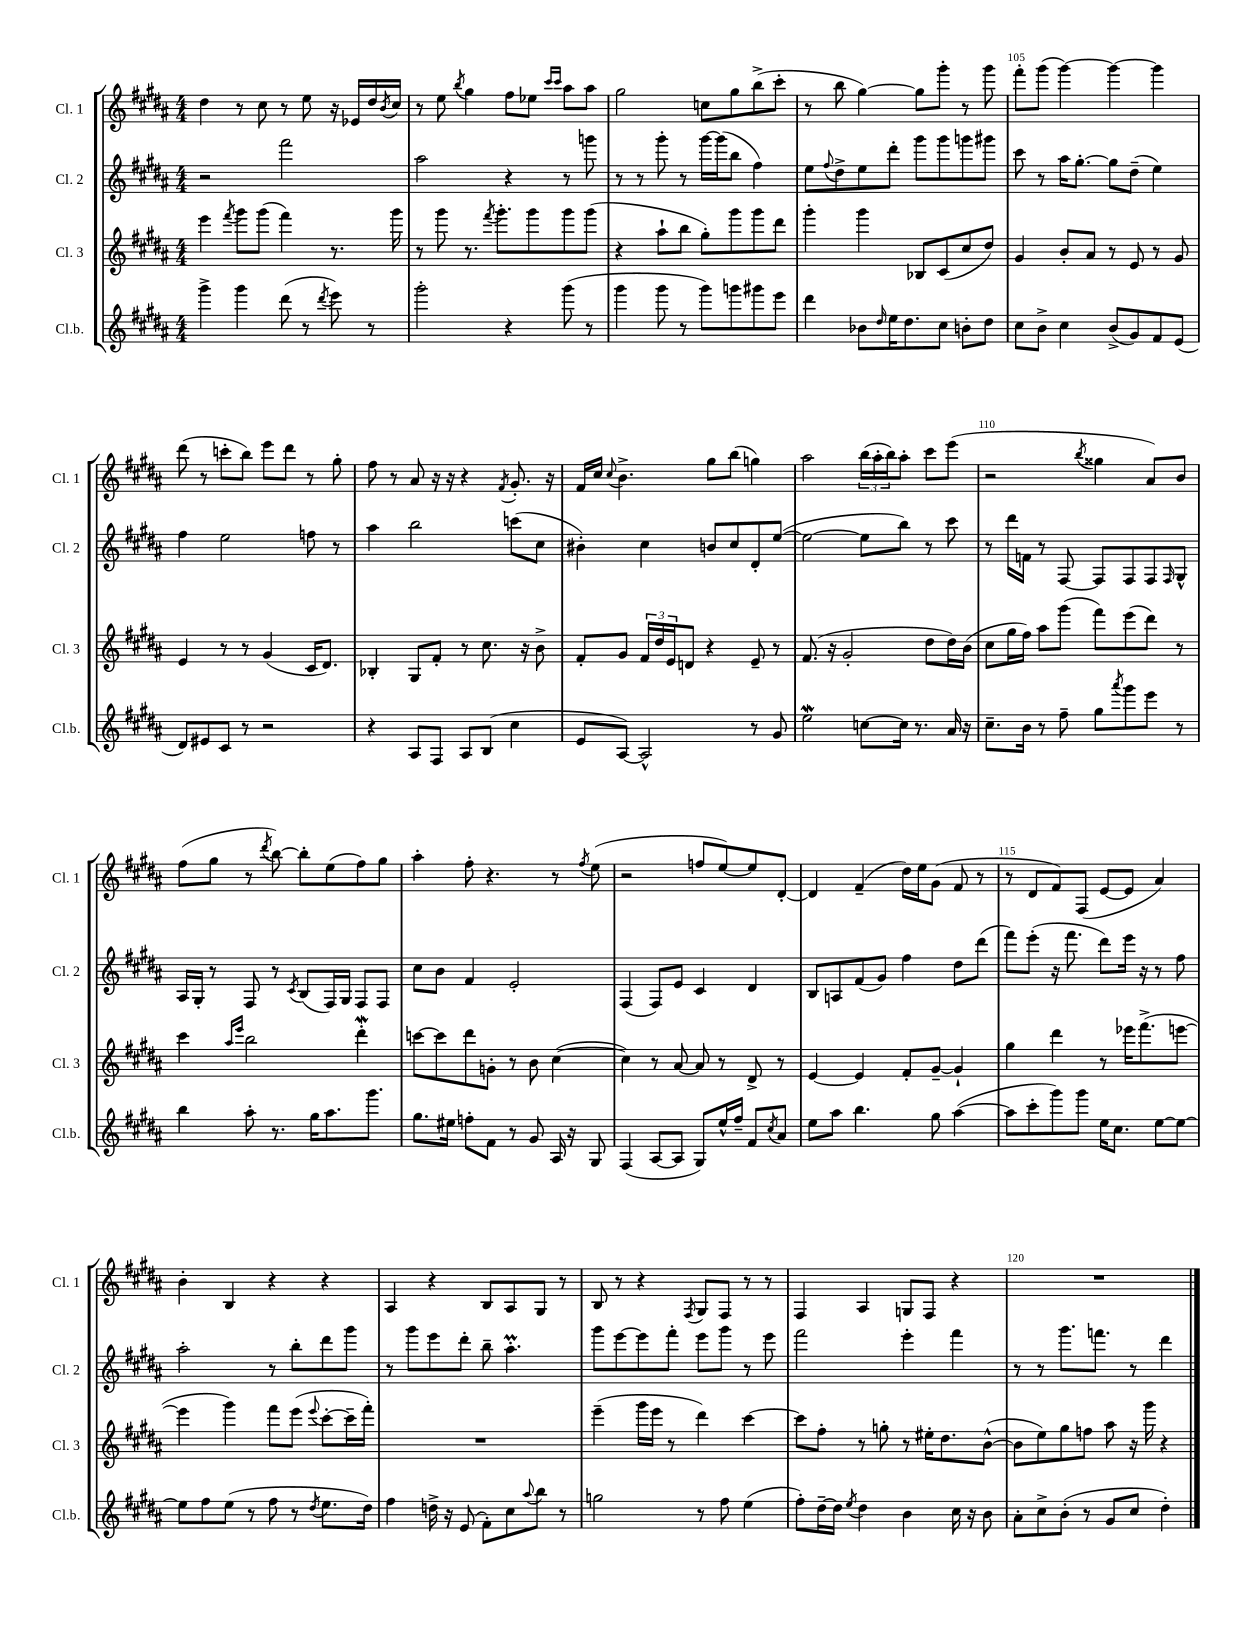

**kern	**kern	**kern	**kern
*staff4	*staff3	*staff2	*staff1
*clefG2	*clefG2	*clefG2	*clefG2
*k[f#c#g#d#a#]	*k[f#c#g#d#a#]	*k[f#c#g#d#a#]	*k[f#c#g#d#a#]
*M4/4	*M4/4	*M4/4	*M4/4
4ggg#^	4eee	2r	4dd#
.	8qfff#	.	.
4ggg#	8ggg#	.	8r
.	(8ggg#	.	8cc#
(8ddd#	4fff#)	2fff#	8r
8r	.	.	8ee
8qddd#	.	.	.
8eee)	8.r	.	16r
.	.	.	16e-
8r	.	.	16dd#
.	.	.	8qb
.	16ggg#	.	16cc#
=	=	=	=
2ggg#'	8r	2aa#	8r
.	8ggg#	.	8ee
.	.	.	8qbb
.	8.r	.	4gg#
.	8qfff#	.	.
.	8.ggg#'	.	.
4r	.	4r	8ff#
.	8ggg#	.	8ee-
.	.	.	16qqccc#
.	.	.	16qqccc#
(8ggg#	8ggg#	8r	8aa#
8r	(8ggg#	8ggg	8aa#
=	=	=	=
4ggg#	4r	8r	2gg#
.	.	8r	.
8ggg#	8aa#`	8ggg#'	.
8r	8bb	8r	.
8ggg#)	8gg#')	[16ggg#	8cc
.	.	(16ggg#]	.
8ggg	8ggg#	8bb	8gg#
8ggg#	8ggg#	4ff#)	(8bb^
8eee	8ddd#	.	8ccc#'
=	=	=	=
4ddd#	4ggg#'	8ee	8r
.	.	8qqff#	.
.	.	8dd#^	8bb
8b-	4ggg#	8ee	[4gg#)
16qqdd#	.	.	.
16ee	.	8ddd#'	.
8.dd#	.	.	.
.	8B-	8ggg#	8gg#]
8cc#	(8c#	8ggg#	8ggg#'
8b'	8cc#	8ggg	8r
8dd#	8dd#)	8ggg#	8ggg#
=	=	=	=
8cc#	4g#	8ccc#	8fff#'
8b^	.	8r	(8ggg#
4cc#	8b'	16aa#	[4ggg#)
.	.	[8.gg#'	.
.	8a#	.	.
(8b^	8r	8gg#]	4ggg#_
8g#)	8e	(8dd#~	.
8f#	8r	4ee)	4ggg#]
(8e	8g#	.	.
=	=	=	=
8d#)	4e	4ff#	(8ddd#
8e#	.	.	8r
8c#	8r	2ee	8ccc'
8r	8r	.	8bb)
2r	(4g#	.	8eee
.	.	.	8ddd#
.	16c#	8ff	8r
.	8.d#)	.	.
.	.	8r	8gg#'
=	=	=	=
4r	4B-'	4aa#	8ff#
.	.	.	8r
8A#	8G#	2bb	8a#
8F#	8f#'	.	16r
.	.	.	16r
8A#	8r	.	4r
(8B	8.cc#	.	.
.	.	.	8qf#
4cc#	.	(8ccc	8.g#'
.	16r	.	.
.	8b^	8cc#	.
.	.	.	16r
=	=	=	=
8e	8f#'	4b#')	16f#
.	.	.	16cc#
.	.	.	8qqcc#
[8A#)	8g#	.	4.b^
2A#^^]	24f#	4cc#	.
.	24dd#	.	.
.	24e	.	.
.	8d	.	.
.	4r	8b	8gg#
.	.	8cc#	(8bb
8r	8e~	8d#'	4gg)
8g#	8r	([8ee	.
=	=	=	=
2ee	(8.f#	2ee_	2aa#
.	16r	.	.
.	2g#'	.	.
[8cc	.	8ee]	(24bb
.	.	.	24aa#'
.	.	.	24bb)
16cc]	.	8bb)	8aa#'
8.r	.	.	.
.	8dd#	8r	8ccc#
16a#	16dd#)	8ccc#	(8eee
16r	(16b	.	.
=	=	=	=
8.cc#~	8cc#	8r	2r
.	16gg#	16ddd#	.
16b	16ff#)	16f	.
8r	8aa#	8r	.
8ff#~	(8ggg#	[8F#	.
.	.	.	8qbb
8gg#	8fff#)	8F#]	4gg##
8qaaa#	.	.	.
8ggg#	(8eee	8F#	.
8eee	8ddd#)	8F#	8a#)
.	.	16qqF#	.
8r	8r	8G#^^	8b
=	=	=	=
4bb	4ccc#	16A#	(8ff#
.	.	16G#'	.
.	.	8r	8gg#
.	16qqaa#	.	.
.	16qqeee	.	.
8aa#'	2bb	8F#	8r
.	.	.	8qddd#
8.r	.	8r	[8bb)
.	.	8qc#	.
.	.	(8B	8bb']
16gg#	.	.	.
8.aa#	.	16F#)	(8ee
.	.	16G#	.
.	4ddd#'	8F#	8ff#)
8.ggg#	.	.	.
.	.	8F#	8gg#
=	=	=	=
8.gg#	[8ccc	8cc#	4aa#'
.	8ccc]	8b	.
16ee#	.	.	.
8ff'	8ddd#	4f#	8ff#'
8f#	8g'	.	4.r
8r	8r	2e'	.
8g#	8b	.	.
16A#	([4cc#	.	8r
16r	.	.	.
.	.	.	8qff#
8G#	.	.	(8ee
=	=	=	=
(4F#	4cc#])	(4F#	2r
[8A#	8r	8F#)	.
8A#]	[8a#	8e	.
8G#)	8a#]	4c#	8ff
16ee^^	8r	.	[8ee)
16ff#~	.	.	.
8f#	8d#^	4d#	8ee]
8qcc#	.	.	.
8a#	8r	.	[8d#'
=	=	=	=
8ee	[4e	8B	4d#]
8aa#	.	8A	.
4.bb	4e]	(8f#	(4f#~
.	.	8g#)	.
.	8f#'	4ff#	16dd#)
.	.	.	16ee
8gg#	[8g#~	.	(8g#
([4aa#	4g#`]	8dd#	8f#
.	.	(8ddd#	8r
=	=	=	=
8aa#]	4gg#	8fff#)	8r
8ccc#'	.	(8eee'	8d#
8ggg#)	4ddd#	16r	8f#)
.	.	8.fff#	.
8ggg#	.	.	(8F#
16ee	8r	8ddd#)	[8e
8.cc#	.	.	.
.	16eee-	16eee	8e]
.	(8.fff#^	16r	.
[8ee	.	8r	4a#)
8ee_	[8eee	8ff#	.
=	=	=	=
8ee]	4eee]	2aa#'	4b'
8ff#	.	.	.
(8ee	4ggg#)	.	4B
8r	.	.	.
8ff#	8fff#	8r	4r
8r	(8eee	8bb'	.
8qdd#	8qqeee	.	.
8.ee	[8ccc#'	8ddd#	4r
.	16ccc#~]	8ggg#	.
16dd#)	16fff#')	.	.
=	=	=	=
4ff#	1r	8r	4A#
.	.	8ggg#	.
16dd^	.	8eee	4r
16r	.	.	.
(8e	.	8ddd#'	.
8f#')	.	8bb~	8B
8cc#	.	4.aa#'	8A#
8qqaa#	.	.	.
8bb	.	.	8G#
8r	.	.	8r
=	=	=	=
2gg	(4eee~	8ggg#	8B
.	.	[8eee	8r
.	16ggg#	8eee]	4r
.	16eee	.	.
.	8r	8fff#'	.
.	.	.	8qF#
8r	4ddd#)	8eee	8G#
8ff#	.	8ggg#	8F#
(4ee	[4ccc#	8r	8r
.	.	8eee	8r
=	=	=	=
8ff#')	8ccc#]	2fff#	4F#
[16dd#~	8ff#'	.	.
16dd#]	.	.	.
8qee	.	.	.
4dd#	8r	.	4A#
.	8gg'	.	.
4b	8r	4eee'	8G
.	16ee#'	.	8F#
.	8.dd#	.	.
16cc#	.	4fff#	4r
16r	.	.	.
8b	([8b^^	.	.
=	=	=	=
8a#'	8b]	8r	1r
8cc#^	8ee)	8r	.
(8b'	8gg#	8.ggg#	.
8r	8ff	.	.
.	.	8.fff	.
8g#	8aa#	.	.
8cc#	16r	8r	.
.	16ggg#	.	.
4dd#')	4r	4ddd#	.
==	==	==	==
*-	*-	*-	*-
